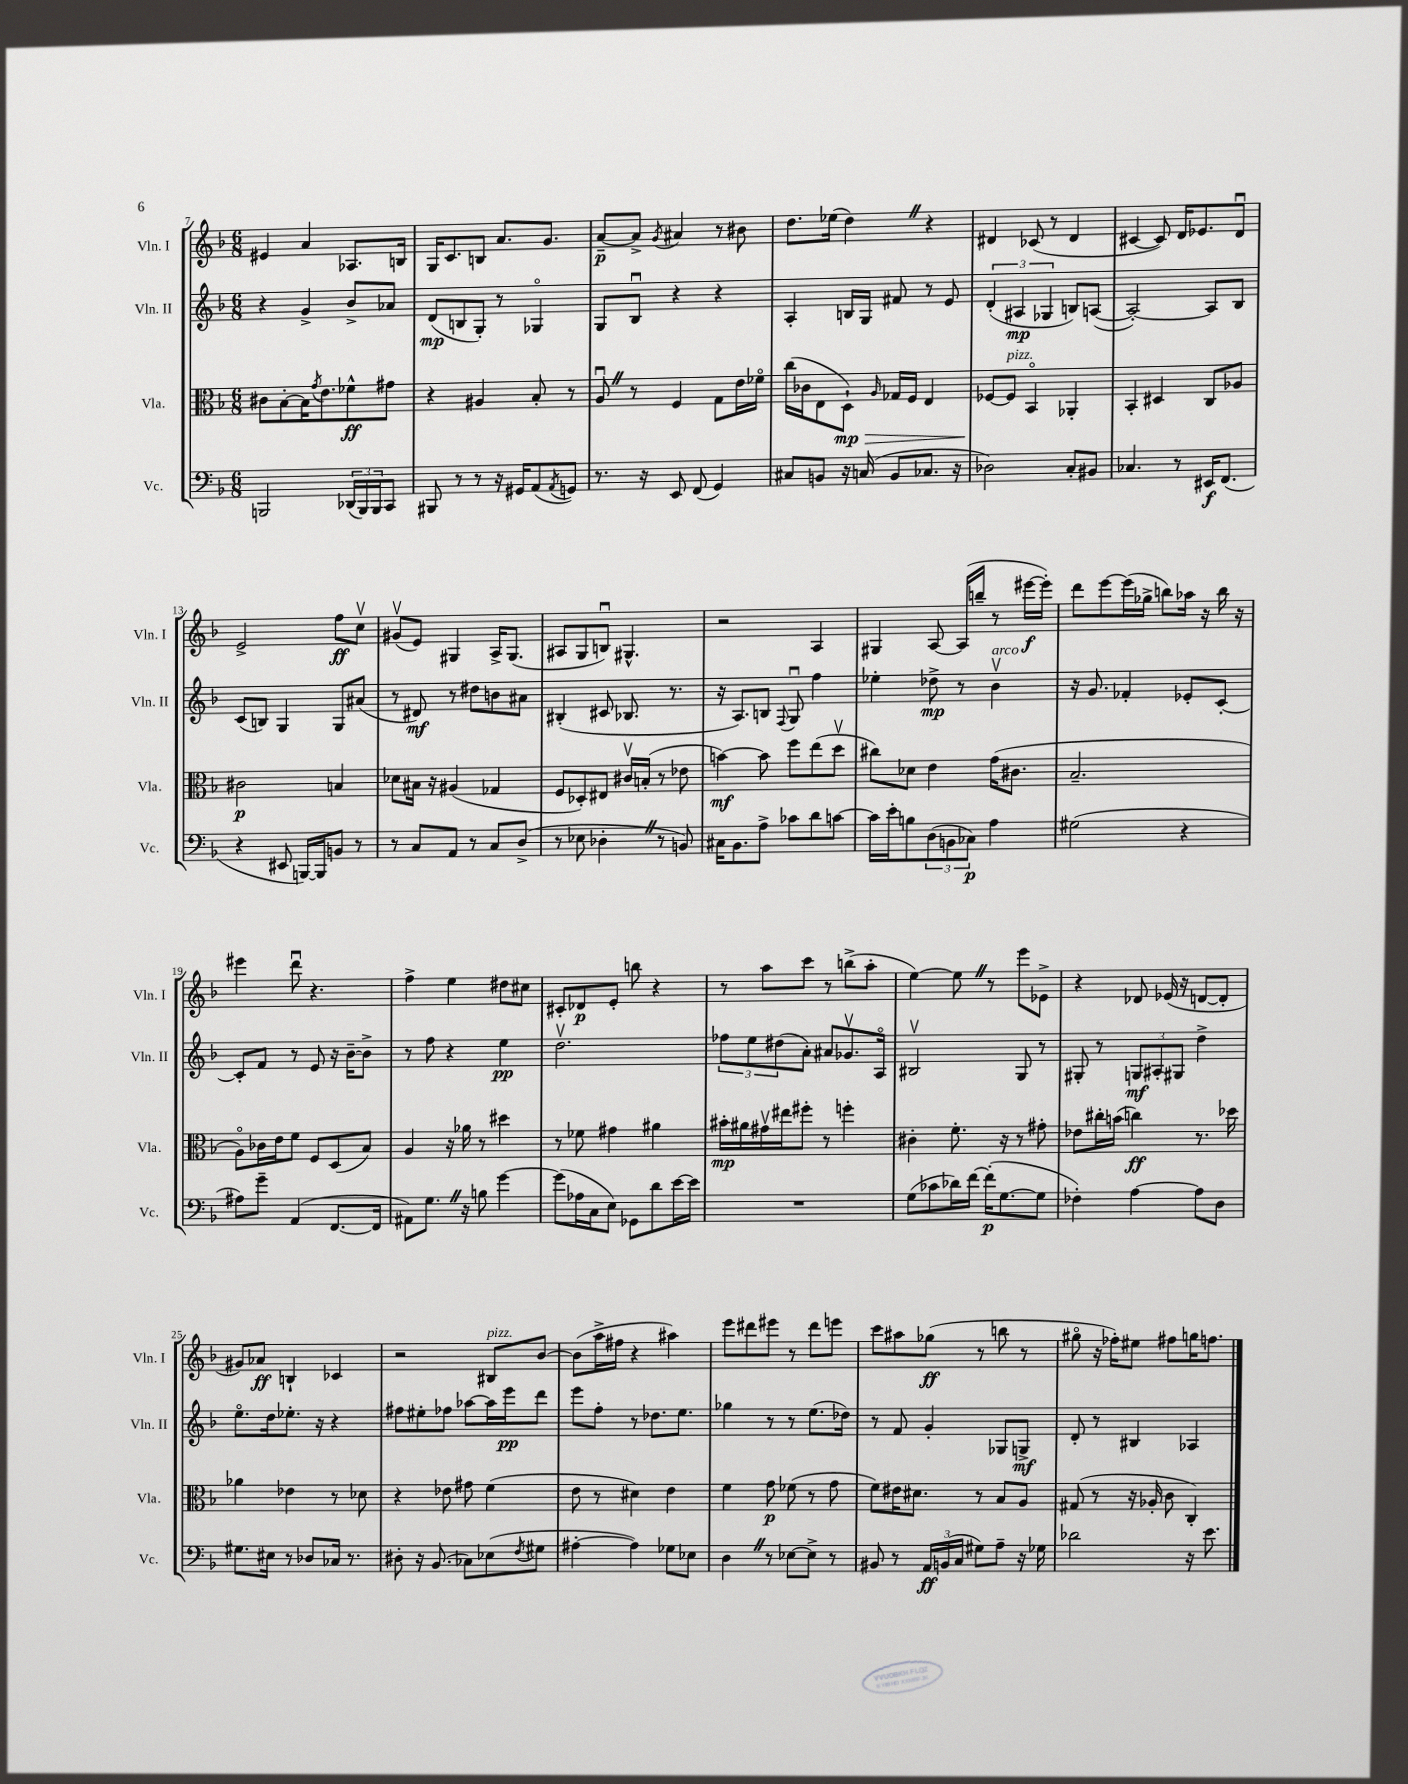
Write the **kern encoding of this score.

**kern	**kern	**kern	**kern
*staff4	*staff3	*staff2	*staff1
*clefF4	*clefC3	*clefG2	*clefG2
*k[b-]	*k[b-]	*k[b-]	*k[b-]
*M6/8	*M6/8	*M6/8	*M6/8
2BBB	8c#	4r	4e#
.	[8B-'	.	.
.	16B-]	4g^	4a
.	8qg	.	.
.	8.e	.	.
(24DD-	8f-^^	8b-^	8.A-
24BBB)	.	.	.
24BBB	.	.	.
8CC	8g#	8a-	.
.	.	.	16B
=	=	=	=
8BBB#	4r	(8d	16G
.	.	.	8.c
8r	.	8B	.
8r	4A#	8G')	8B
16r	.	8r	8.a
16GG#	.	.	.
(8AA	8B-'	4G-o	.
.	.	.	8.g
8qAA	.	.	.
8GG)	8r	.	.
=	=	=	=
8.r	8Au	8G	[8a~
.	8r	8B-u	8a^]
16r	.	.	.
.	.	.	8qg
8EE	4F	4r	4a#
(8FF	.	.	.
4GG)	8G	4r	8r
.	16e	.	8b#
.	16f-o	.	.
=	=	=	=
8C#	(16cc	4A'	8.dd
.	16c-	.	.
8BB	8E	.	.
.	.	.	(16ee-
16r	8D`)	16B	4dd)
(16C	.	16G	.
.	16qqA	.	.
8BB	16G-	8f#	.
.	16F	.	.
8.C-	4E	8r	4r
.	.	8e	.
16r	.	.	.
=	=	=	=
2D-)	[8F-	(6d'	4d#
.	8F-]	.	.
.	.	6A#	.
.	4BB-o	.	(8c-
.	.	6G-	.
.	.	.	8r
8C'	4AA-'	8B)	4d#
8BB#	.	([8A	.
=	=	=	=
4.C-	4BB-'	2A'_)	[4c#
.	4D#	.	8c#])
8r	.	.	16d
.	.	.	8.e-
16EE#	8C	8A]	.
(8.FF	.	.	.
.	8A-	8B-	8du
=	=	=	=
4r	2c#	(8c	2e^
.	.	8B)	.
8EE#	.	4G	.
[16BBB)	.	.	.
16BBB]	.	.	.
8BB	4B	8G	8ff
8r	.	(8a#	8ccv
=	=	=	=
8r	8d-	8r	(8g#v
8C	16B#	8d#)	8e)
.	16r	.	.
8AA	(4A#	8r	4G#
8r	.	8dd#	.
8C	4G-	8b	16A^
.	.	.	(8.G#
(8D^	.	8a#	.
=	=	=	=
8r	8F	(4B#'	8A#
8E-	8D-')	.	8G
4D-'	8E#	8c#	8Bu)
.	16c#v	8.B-	4.G#^^
.	(16B'	.	.
8r	8r	.	.
.	.	8.r	.
8BB)	8e-	.	.
=	=	=	=
16C#	[4b)	16r	2r
8.BB-	.	8.A)	.
8A^	8b]	8B	.
.	.	8qqF	.
8c-	8ff	8Gu	.
8d	(8ee	4ff	4A
[8c	8ddv	.	.
=	=	=	=
16c]	8cc#)	4ee-'	4G#
16e'	.	.	.
8B	8d-	.	.
(12D	4e	8dd-^	[8A
12BB	.	.	.
.	.	8r	(16A]
12C-)	.	.	.
.	.	.	16bb~
4A	(16g	4b-v	8r
.	8.c#	.	.
.	.	.	[16eee#
.	.	.	16eee#'])
=	=	=	=
(2G#	2.B-~	16r	8ddd
.	.	8.g	.
.	.	.	[8eee
.	.	4f-'	(16eee]
.	.	.	16gg-^
.	.	.	8bb)
4r	.	8e-'	16aa-
.	.	.	16r
.	.	[8c'	16bb
.	.	.	16r
=	=	=	=
8A#)	8Ao)	8c']	4eee#
8g~	16c-	8f	.
.	16e	.	.
(4AA	8f	8r	8dddu
.	8F	8e	4.r
[8.FF	(8D	16r	.
.	.	[16b-~	.
.	8B-)	8b-^]	.
16FF]	.	.	.
=	=	=	=
8AA#)	4A	8r	4ff^
8.G	.	8ff	.
.	16r	4r	4ee
16r	16a-	.	.
8B	8r	.	.
[4g	4dd#	4ee	8dd#
.	.	.	8cc#
=	=	=	=
(8g]	8r	2.ddv	8c#'
16A-	8f-	.	8d-
16C	.	.	.
8E)	4g#	.	8e'
8GG-	.	.	8bb
8d	4a#	.	4r
[16e	.	.	.
16e]	.	.	.
=	=	=	=
2.r	16b#'	12ff-	8r
.	16a#	.	.
.	.	12ee	.
.	16g#v	.	8aa
.	.	(12dd#	.
.	16ee#	.	.
.	8ff#'	8a')	8ccc
.	8r	8a#	8r
.	4ff'	8.g-v	(8bb^
.	.	.	8aa'
.	.	16Ao	.
=	=	=	=
(8G	4c#'	2B#v	[4ee)
8c-	.	.	.
16d-)	8.f'	.	8ee]
[16f	.	.	.
(16f']	.	.	8r
[8.G	16r	.	.
.	8r	8G	8eee
8G]	8g#'	8r	8e-^
=	=	=	=
4F-')	8e-	8G#'	4r
.	16cc#'	8r	.
.	(16b	.	.
[4A	4cc)	12G	8d-
.	.	12A#'	.
.	.	.	(16e-
.	.	12G#	.
.	.	.	16r
8A]	8.r	4dd^	[8d
8D	.	.	8d']
.	16dd-	.	.
=	=	=	=
8.G#	4a-	8.eeo	8g#)
.	.	.	8a-
16E#	.	16dd	.
8r	4e-	8.ee-'	4B`
8D-	.	.	.
.	.	16r	.
16C-	8r	4r	4c-
8.r	.	.	.
.	8d-	.	.
=	=	=	=
8D#'	4r	8ff#	2r
16r	.	8ee#'	.
(8.BB-	.	.	.
.	8e-	8ff-	.
8C-)	8g#	[8aa-	.
(8E-	(4f	16aa-]	8B#
.	.	16eee	.
8qF	.	.	.
8G#	.	8ddd	[8b-
=	=	=	=
[4A#'	8e	8eee	(8b-]
.	8r	8ff'	16aa^
.	.	.	16ff#
4A#])	4d#)	8r	4r
.	.	8.dd-	.
8G-	4e	.	4aa#)
.	.	8.ee	.
8E-	.	.	.
=	=	=	=
4D	4f	4gg-	8eee
.	.	.	8ddd#
8r	8g	8r	8eee#
[8E-	(8f-	8r	8r
8E-^]	8r	(8.ee	8ddd#
8r	8g	.	8eee
.	.	16dd-)	.
=	=	=	=
8BB#	8f)	8r	8ccc
8r	16e#	8f	8aa#
.	8.d#	.	.
24AA	.	4g'	(8gg-
(24BB	.	.	.
24C	.	.	.
8G#)	8r	.	8r
8A~	8B-	8G-	8bb
16r	8A	8G^	8r
16G-	.	.	.
=	=	=	=
2d-	(8G#	8d'	8gg#o
.	8r	8r	16r
.	.	.	16ff-')
.	16r	4B#	8ee#
.	16A-'	.	.
.	8c	.	8ff#
16r	4C')	4A-	16gg
8.e	.	.	8.ff
==	==	==	==
*-	*-	*-	*-
